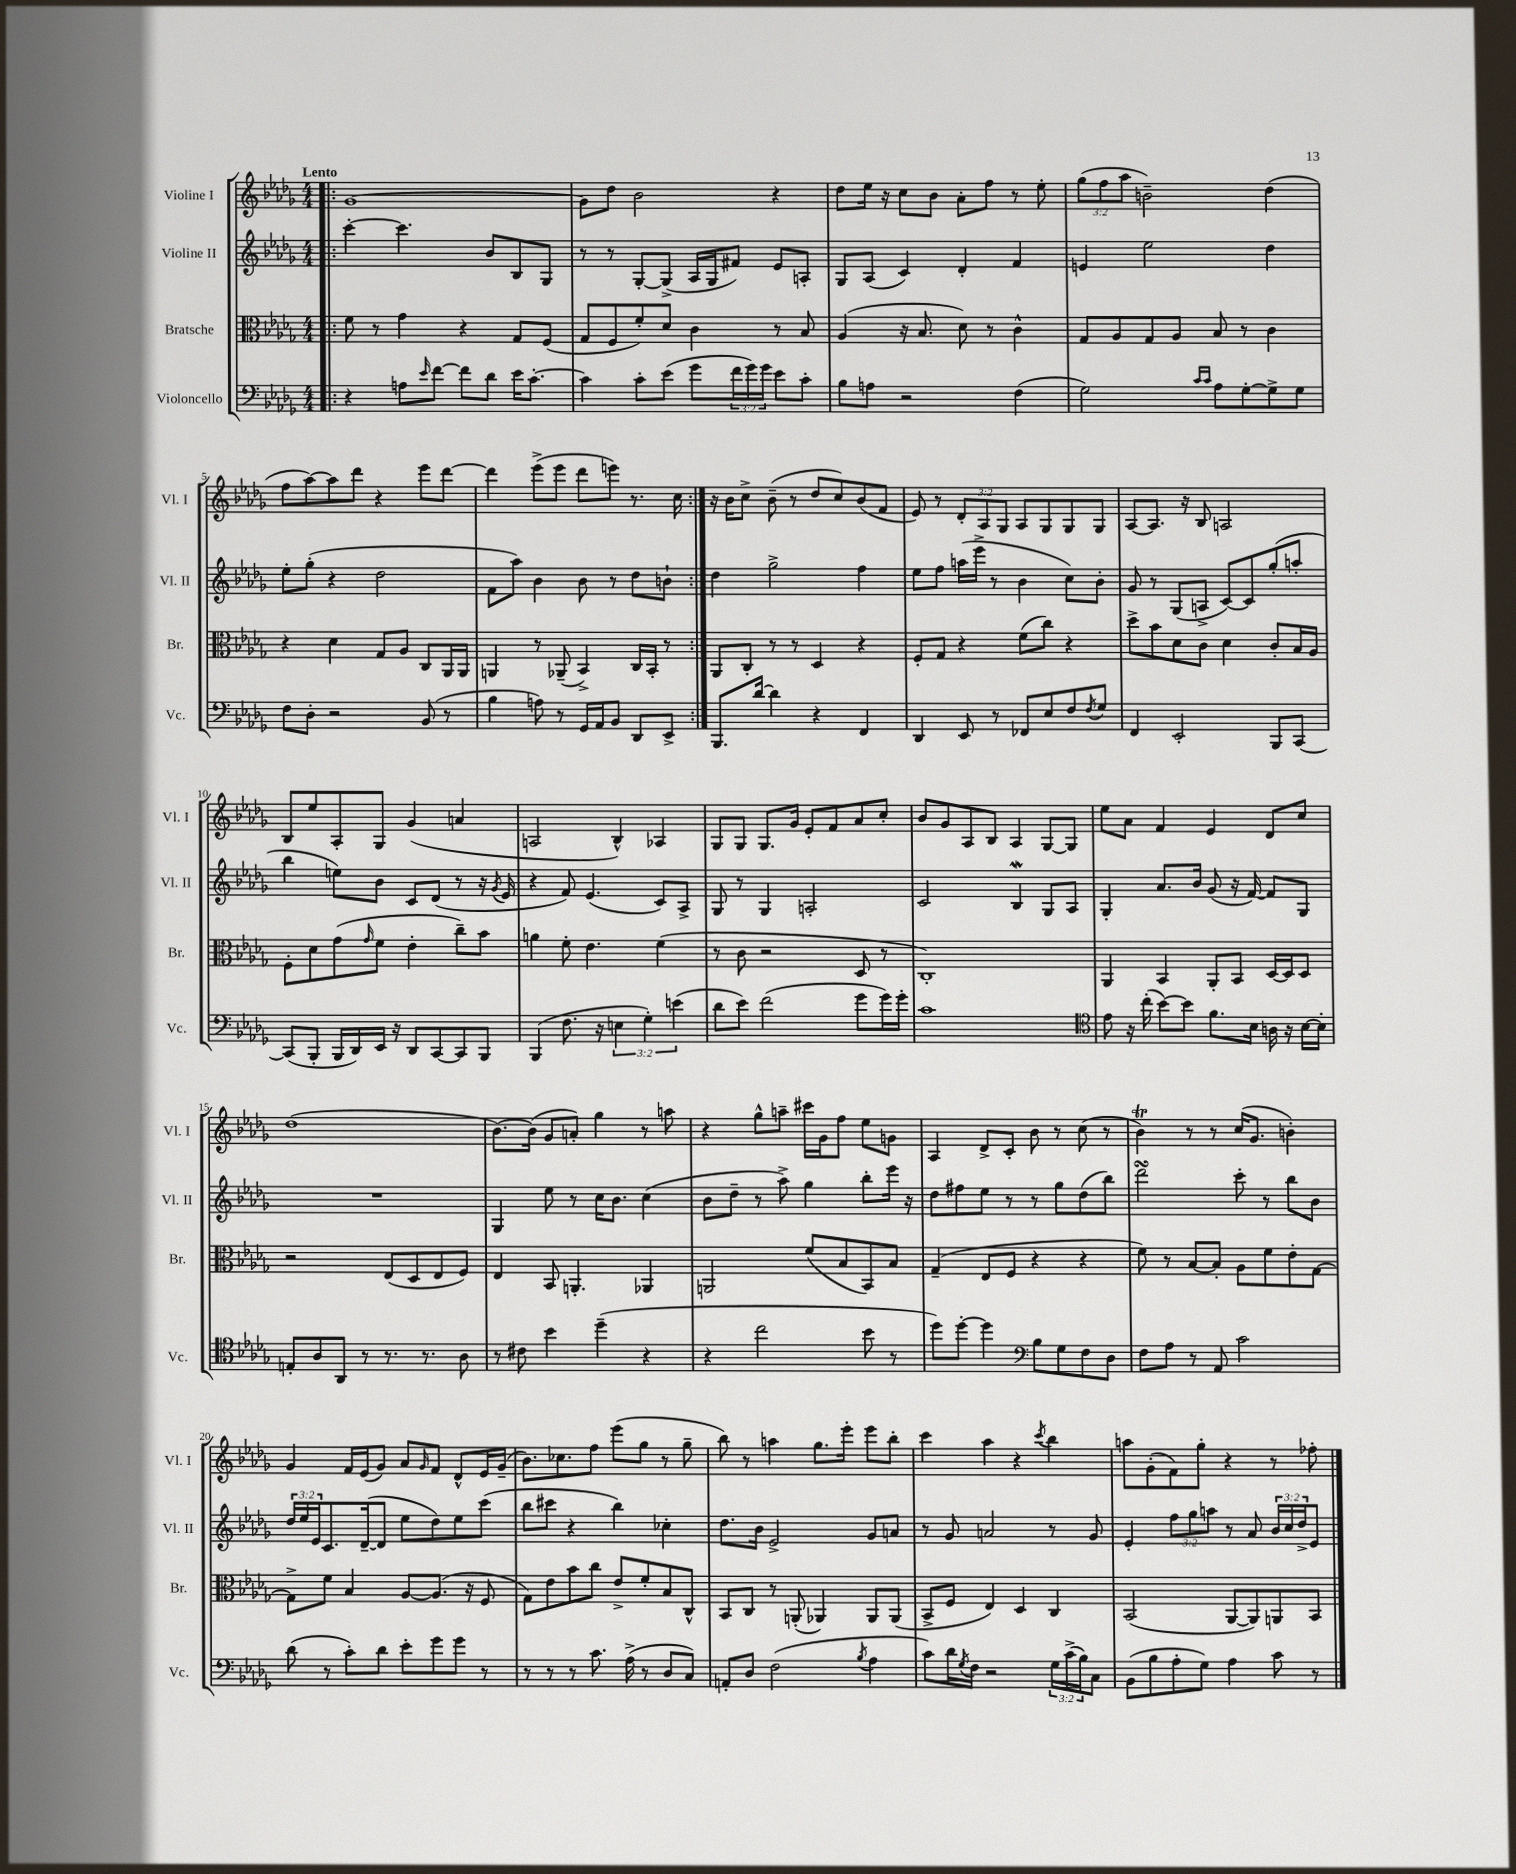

**kern	**kern	**kern	**kern
*staff4	*staff3	*staff2	*staff1
*clefF4	*clefC3	*clefG2	*clefG2
*k[b-e-a-d-g-]	*k[b-e-a-d-g-]	*k[b-e-a-d-g-]	*k[b-e-a-d-g-]
*M4/4	*M4/4	*M4/4	*M4/4
=!|:	=!|:	=!|:	=!|:
4r	8f	[4ccc'	[1g-
.	8r	.	.
8A	4g-	4.ccc]	.
16qqe-	.	.	.
[8f	.	.	.
8f]	4r	.	.
8d-	.	8b-	.
16e-	8G-	8B-	.
[8.c'	.	.	.
.	(8F	8G-	.
=	=	=	=
4c]	8G-	8r	8g-]
.	8F	8r	8dd-
8c'	8f')	[8G-'	2b-
(8e-	8d-	(8G-^]	.
8g-	4c	16A-	.
.	.	16G-	.
24f	.	8f#)	.
24g-)	.	.	.
24g-	.	.	.
8e-	8r	8e-	4r
8c'	8B-	8A'	.
=	=	=	=
8B-	(4A-	8G-	8dd-
8A	.	(8A-	16ee-
.	.	.	16r
2r	16r	4c)	8cc
.	8.B-	.	.
.	.	.	8b-
.	8d-)	4d-'	8a-'
.	8r	.	8ff
(4F	4c^^	4f	8r
.	.	.	8ee-'
=	=	=	=
2G-)	8G-	4e	(12gg-
.	.	.	12ff
.	8A-	.	.
.	.	.	12aa-
.	8G-	2ee-	2b~)
.	8A-	.	.
16qqc	.	.	.
16qqc	.	.	.
8A-	8B-	.	.
[8G-'	8r	.	.
8G-^]	4c	4dd-	(4dd-
8G-	.	.	.
=	=	=	=
8F	4r	8ee-'	8ff
8D-'	.	(8gg-'	[8aa-)
2r	4d-	4r	8aa-]
.	.	.	8ddd-
.	8G-	2dd-	4r
.	8A-	.	.
(8BB-	8C	.	8eee-
8r	16AA-	.	[8ddd-
.	16AA-	.	.
=	=	=	=
4B-	4AA	8f	4ddd-]
.	.	8aa-)	.
8A)	8r	4b-	(8eee-^
8r	(8AA-~	.	8eee-
16GG-	4BB-^)	8b-	8ddd-
16AA-	.	.	.
8BB-	.	8r	8eee)
8DD-	16C	8dd-	8.r
.	16BB-'	.	.
8EE-^	8r	8b`	.
.	.	.	16cc
=:|!	=:|!	=:|!	=:|!
8.BBB-	8AA-	4dd-	16r
.	.	.	16b-
.	8C'	.	8cc^
[16d-	.	.	.
4d-]	8r	2gg-^	(8b-~
.	8r	.	8r
4r	4D-	.	8dd-
.	.	.	8cc)
4FF	4r	4ff	(8b-
.	.	.	8f
=	=	=	=
4DD-	8F'	8ee-	8e-)
.	8G-	8ff	8r
8EE-	4r	(16aa	12d-'
.	.	16eee-^	.
.	.	.	12A-
8r	.	8r	.
.	.	.	12G-
8FF-	(8f	4b-	8A-
8E-	8cc)	.	8G-
8F	4r	8cc)	8G-
8qF	.	.	.
8G-	.	8b-'	8G-
=	=	=	=
4FF	8dd-^	8g-	[8A-
.	8b-	8r	8.A-]
2EE-'	8d-	(8G-	.
.	.	.	16r
.	8c	8A^	8B-
.	4d-	[8c)	2A
.	.	8c]	.
8BBB-	8c'	(8gg-'	.
[8CC	16B-	8aa'	.
.	16A-	.	.
=	=	=	=
(8CC]	8F'	4bb-	8B-
8BBB-'	8d-	.	8ee-
16BBB-	(8g-	8ee)	8A-'
16DD-)	.	.	.
.	16qqg-	.	.
16EE-	8f	8b-	8G-
16r	.	.	.
8DD-	4e-'	8c	(4g-
[8CC	.	(8d-	.
8CC]	8cc~)	8r	4a
8BBB-	8b-	16r	.
.	.	8qg-	.
.	.	16e-	.
=	=	=	=
(4BBB-	4a	4r	2A
8.F	8f'	8f)	.
.	4.e-	(4.e-	.
16r	.	.	.
6E	.	.	4B-^^)
6G-')	.	.	.
.	(4f	8c)	4A-
(6e	.	.	.
.	.	8A-^	.
=	=	=	=
8d-	8r	8G-	8G-
8e-)	8c	8r	8G-
(2f	2r	4G-	8.G-
.	.	.	16g-
.	.	2A'	8e-'
.	.	.	8f
8g-	8D-	.	8a-
16g-)	8r	.	8cc'
16g-'	.	.	.
=	=	=	=
1c	1C')	2c	8b-
.	.	.	8g-
.	.	.	8A-
.	.	.	8B-
.	.	4B-	4A-
.	.	8G-	[8G-
.	.	8A-	8G-]
=	=	=	=
*clefC4	*	*	*
8e-	4AA-	4G-'	8ee-
16r	.	.	8a-
(16cc'	.	.	.
[8b-)	4BB-	8.a-	4f
8b-]	.	.	.
.	.	16b-	.
8.f	8AA-'	(8g-	4e-
.	8BB-	16r	.
16B-	.	[16f)	.
16A	[16D-	8f]	8d-
16r	16D-]	.	.
[16B-	8D-	8G-	8cc
16B-']	.	.	.
=	=	=	=
8E'	2r	1r	(1dd-
8A-	.	.	.
8AA-	.	.	.
8r	.	.	.
8.r	(8E-	.	.
.	8D-	.	.
8.r	.	.	.
.	8E-	.	.
8A-	8F)	.	.
=	=	=	=
8r	4E-	4G-	[8.b-)
8c#	.	.	.
.	.	.	(16b-]
4b-	8BB-	8ee-	8g-
.	4.AA'	8r	8a')
(4dd-~	.	16cc	4gg-
.	.	8.b-	.
4r	4AA-	(4cc	8r
.	.	.	8aa
=	=	=	=
4r	2AA	8b-	4r
.	.	8dd-~	.
2cc	.	8r	8gg-^^
.	.	8aa-^)	8aa~
.	(8f	4gg-	16ccc#
.	.	.	16g-
.	8B-	.	8ff
8b-	8BB-)	8bb-'	8ee-
8r	8B-	16eee-	8g
.	.	16r	.
=	=	=	=
8dd-)	(4G-~	8dd-	4A-
[8dd-'	.	8ff#	.
4dd-]	8E-	8ee-	8d-^
.	8F	8r	8c'
*clefF4	*	*	*
8B-	4r	8r	8b-
8G-	.	8gg-	8r
8F	4r	(8dd-	(8cc
8D-	.	8bb-)	8r
=	=	=	=
8F	8f)	2ddd-	4b-)
8A-	8r	.	.
8r	[8B-	.	8r
8AA-	8B-']	.	8r
2c	8A-	8ccc'	(16cc
.	.	.	8.g-
.	8f	8r	.
.	8e-'	8bb-	4b')
.	[8G-	8b-	.
=	=	=	=
(8d-	8G-^]	24dd-	4g-
.	.	24ee-	.
.	.	24e-	.
8r	8f	8.c	.
8c')	4B-	.	16f
.	.	([16d-~	(16e-
8d-	.	8d-]	8g-)
8e-'	[8A-	8ee-	8a-
.	.	.	16qqg-
8g-	(8.A-]	8dd-)	8f
8g-	.	8ee-	8d-^^
.	16r	.	.
8r	8F	(8ccc	16e-
.	.	.	(16g-~
=	=	=	=
8r	8G-)	8bb-	8.b-)
8r	8e-	8ccc#	.
.	.	.	8.cc-
8r	8b-	4r	.
8.c	8cc	.	8ff
.	8e-^	4bb-)	(8eee-
(16A-^	.	.	.
8r	8f'	.	8gg-
8D-	8B-	4cc-'	8r
8C)	8C^^	.	8gg-~
=	=	=	=
8AA'	8BB-	8.dd-	8bb-)
8D-	8C	.	8r
.	.	16b-	.
(2F	8r	2e-^	4aa
.	(8AA'	.	.
.	4AA-)	.	8.gg-
.	.	.	16eee-'
8qB-	.	.	.
4A-	8AA-	8g-	8eee-
.	(8AA-	8a	8bb-'
=	=	=	=
8c)	8BB-^	8r	4ccc
16d-	8F	8g-	.
8qG-	.	.	.
16F	.	.	.
2r	4E-)	2a	4aa-
.	4D-	.	4r
.	.	.	8qccc
24G-	4C	8r	4bb-
(24c^	.	.	.
24B-)	.	.	.
8C	.	8g-	.
=	=	=	=
(8BB-	(2BB-	4e-'	8aa
8B-	.	.	(8g-'
8A-'	.	12ff	8f)
.	.	12gg-	.
8G-)	.	.	8gg-'
.	.	12aa	.
4A-	[8AA-	8r	4r
.	8AA-])	8a-	.
8c	8AA	24b-	8r
.	.	24cc	.
.	.	24dd-^	.
8r	8BB-	8e-	8ff-'
==	==	==	==
*-	*-	*-	*-
